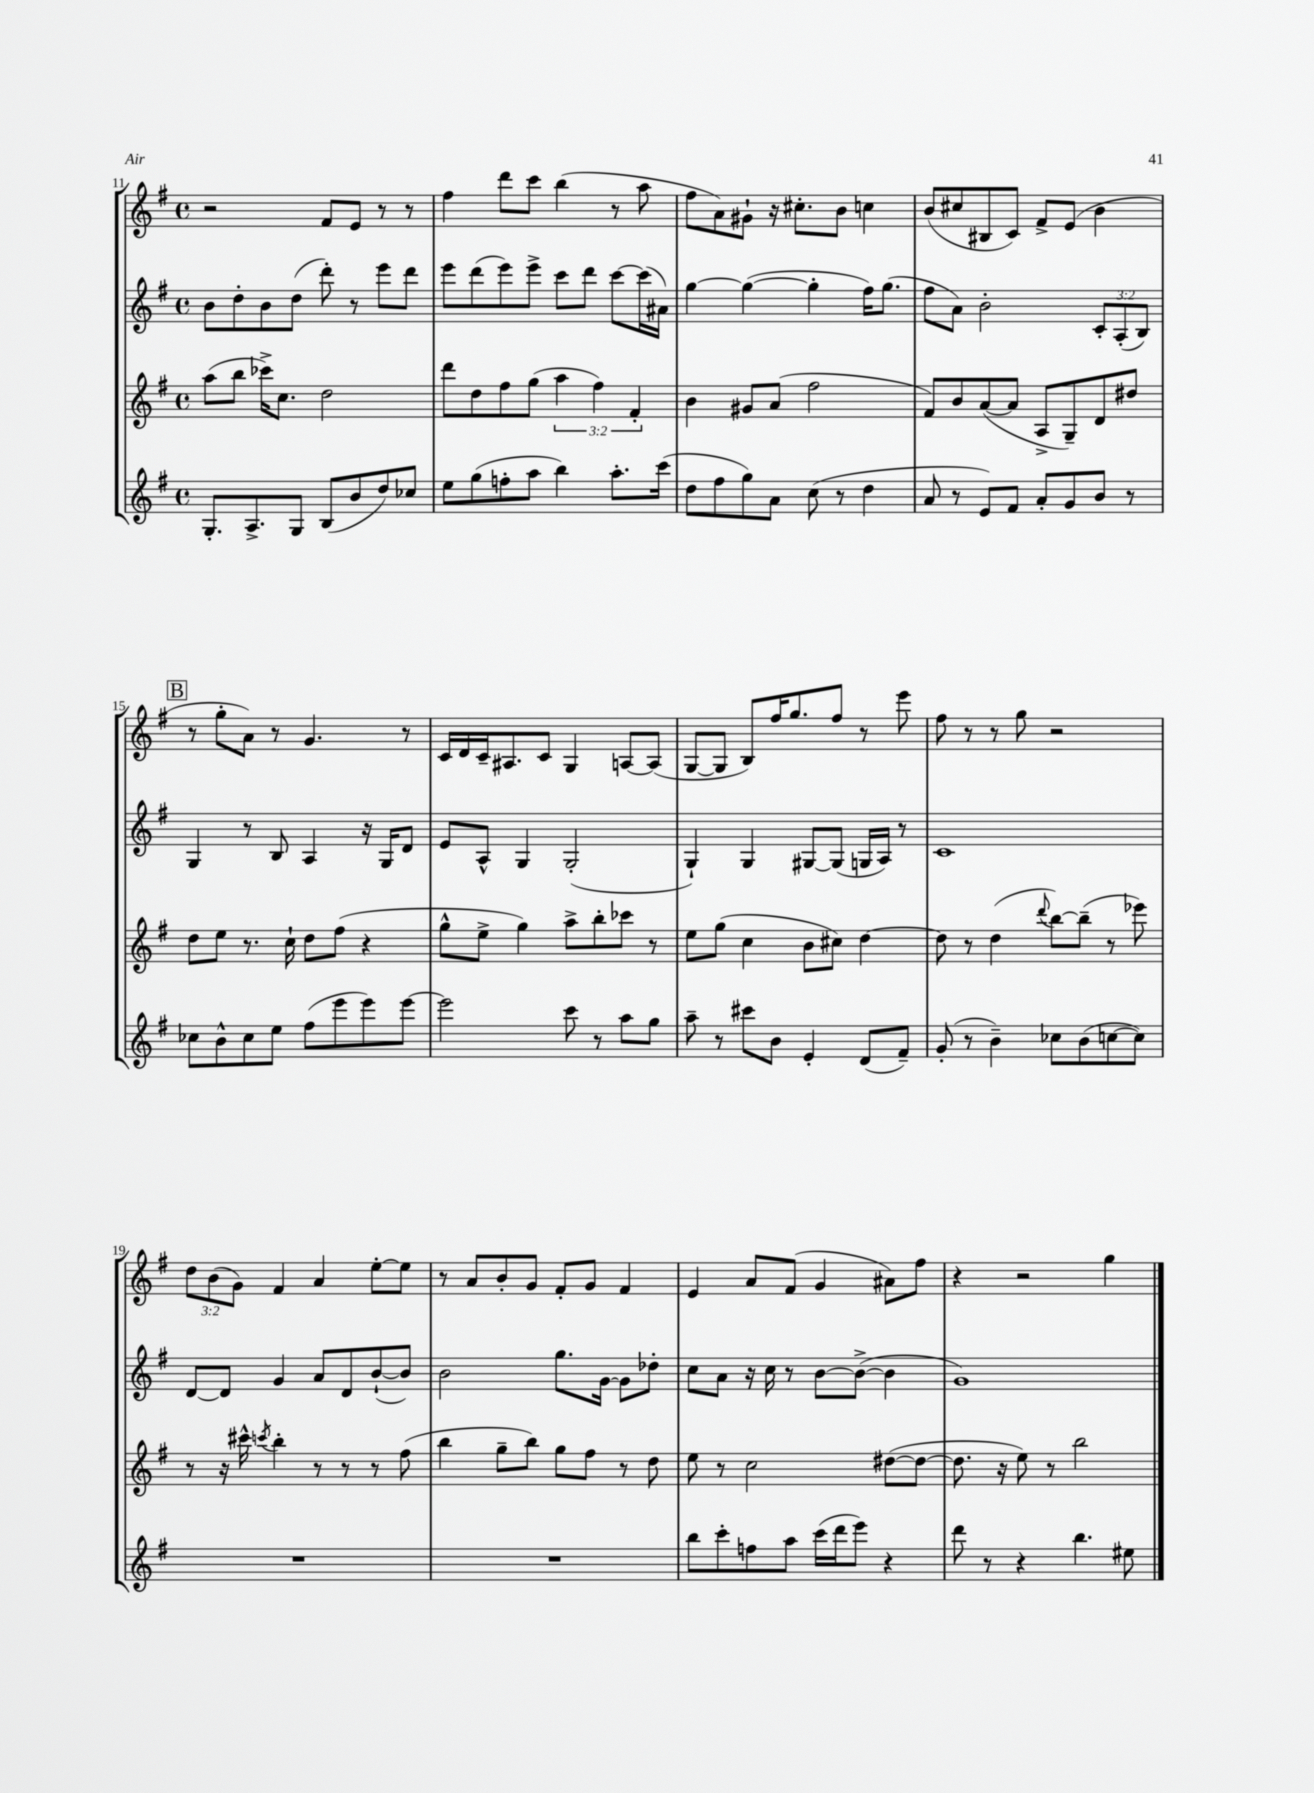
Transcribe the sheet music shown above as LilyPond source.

<<
\new StaffGroup <<
\new Staff = "s0" {
    \clef treble \key g \major \defaultTimeSignature \time 4/4 \override Staff.TupletNumber.text = #tuplet-number::calc-fraction-text
    r2 fis'8 e'8 r8 r8 |
    fis''4 d'''8 c'''8 b''4( r8 a''8 |
    fis''8 a'8) gis'8-! r16 cis''8.-. b'8 c''4 |
    b'8( cis''8 bis8 c'8) fis'8-> e'8( b'4 |
    \mark \markup { \box "B" } r8 g''8-. a'8) r8 g'4. r8 |
    c'16 d'16 c'16-- ais8. c'8 g4 a8~ a8( |
    g8~ g8 b8) fis''16 g''8. fis''8 r8 e'''8 |
    fis''8 r8 r8 g''8 r2 |
    \tuplet 3/2 { d''8 b'8( g'8) } fis'4 a'4 e''8~-. e''8 |
    r8 a'8 b'8-. g'8 fis'8-. g'8 fis'4 |
    e'4 a'8 fis'8( g'4 ais'8) fis''8 |
    r4 r2 g''4 \bar "|." |
}
\new Staff = "s1" {
    \clef treble \key g \major \defaultTimeSignature \time 4/4 \override Staff.TupletNumber.text = #tuplet-number::calc-fraction-text
    b'8 d''8-. b'8 d''8( d'''8-.) r8 e'''8 d'''8 |
    e'''8 d'''8( e'''8) e'''8-> c'''8 d'''8 c'''8~ c'''16( ais'16) |
    g''4~ g''4~( g''4-. fis''16) g''8.( |
    fis''8 a'8) b'2-. \tuplet 3/2 { c'8-. a8-.( b8) } |
    \mark \markup { \box "B" } g4 r8 b8 a4 r16 g16 d'8 |
    e'8 a8-^ g4 g2-.( |
    g4-!) g4 gis8~ gis8( g16 a16) r8 |
    c'1 |
    d'8~ d'8 g'4 a'8 d'8 b'8~-!( b'8) |
    b'2 g''8. g'16~ g'8 des''8-. |
    c''8 a'8 r16 c''16 r8 b'8~ b'8~->( b'4 |
    g'1) \bar "|." |
}
\new Staff = "s2" {
    \clef treble \key g \major \defaultTimeSignature \time 4/4 \override Staff.TupletNumber.text = #tuplet-number::calc-fraction-text
    a''8( b''8 ces'''16->) c''8. d''2 |
    d'''8 d''8 fis''8 g''8( \tuplet 3/2 { a''4 fis''4) fis'4-. } |
    b'4 gis'8 a'8( fis''2 |
    fis'8) b'8 a'8~( a'8 a8-> g8--) d'8 dis''8 |
    \mark \markup { \box "B" } d''8 e''8 r8. c''16-! d''8 fis''8( r4 |
    g''8-^ e''8-> g''4) a''8-> b''8-. ces'''8 r8 |
    e''8 g''8( c''4 b'8 cis''8) d''4~ |
    d''8 r8 d''4( \appoggiatura { d'''8 } b''8~) b''8--( r8 ees'''8) |
    r8 r16 cis'''16-^ \acciaccatura { c'''8 } b''4-. r8 r8 r8 fis''8( |
    b''4 g''8-- b''8) g''8 fis''8 r8 d''8 |
    e''8 r8 c''2 dis''8~( dis''8~ |
    dis''8. r16 e''8) r8 b''2 \bar "|." |
}
\new Staff = "s3" {
    \clef treble \key g \major \defaultTimeSignature \time 4/4
    g8.-. a8.-> g8 b8( b'8 d''8) ces''8 |
    e''8 g''8( f''8-. a''8 b''4) a''8.-. c'''16( |
    d''8 fis''8 g''8) a'8 c''8( r8 d''4 |
    a'8 r8 e'8) fis'8 a'8-. g'8 b'8 r8 |
    \mark \markup { \box "B" } ces''8 b'8-^ ces''8 e''8 fis''8( e'''8 e'''8) e'''8~ |
    e'''2 c'''8 r8 a''8 g''8 |
    a''8-- r8 cis'''8 b'8 e'4-. d'8( fis'8--) |
    g'8-.( r8 b'4--) ces''8 b'8( c''8~ c''8) |
    R1 |
    R1 |
    b''8 c'''8-. f''8 a''8 c'''16( d'''16 e'''8) r4 |
    d'''8 r8 r4 b''4. eis''8 \bar "|." |
}
>>
>>
\layout { \context { \Score currentBarNumber = #11 } }
